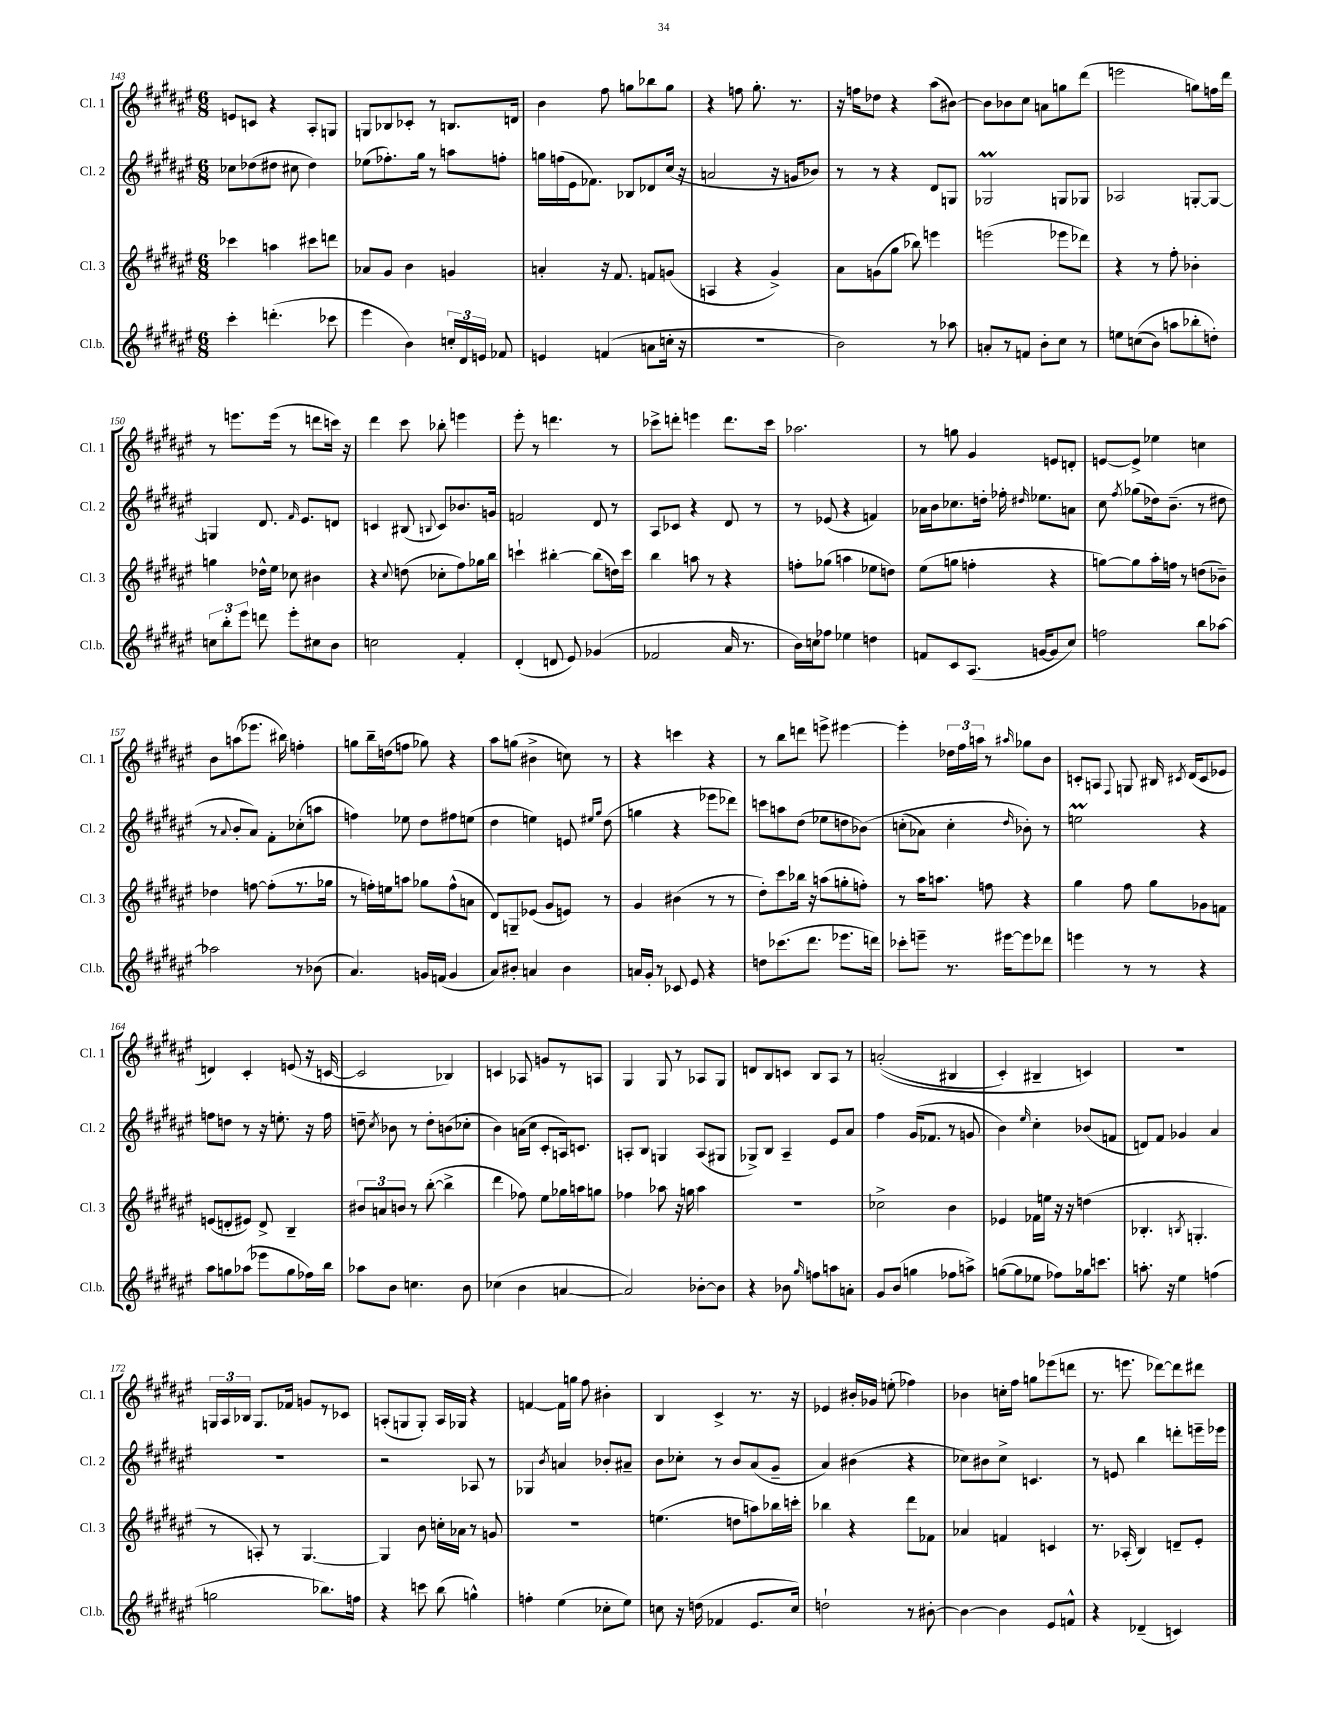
<<
\new StaffGroup <<
\new Staff = "s0" \with { instrumentName = "Cl. 1" shortInstrumentName = "Cl. 1" } {
    \clef treble \key fis \major \numericTimeSignature \time 6/8
    \autoBeamOff e'8[ c'8] r4 ais8[-. g8] |
    g8[ bes8 ces'8]-. r8 b8.[ d'16] |
    b'4 fis''8 g''8[ bes''8 g''8] |
    r4 f''8 gis''8.-. r8. |
    r16 f''16[ des''8] r4 ais''8[( bis'8]~) |
    bis'8[ bes'8 cis''8] a'8[ g''8 dis'''8]( |
    e'''2 g''8[) f''16 dis'''16] |
    r8 e'''8.[ e'''16]( r8 d'''8[ c'''16]) r16 |
    dis'''4 cis'''8 bes''8-. e'''4 |
    eis'''8-. r8 d'''4. r8 |
    ces'''8[-> d'''8]-. e'''4 d'''8.[ ces'''16] |
    aes''2. |
    r8 g''8 gis'4 e'8[ d'8]-. |
    e'8[~ e'8]-> ees''4 c''4 |
    b'8[ a''8( ees'''8.] bis''16) f''4-. |
    g''8[ b''16-- d''16( f''8] ges''8) r4 |
    ais''8[ g''8]( bis'4-> c''8) r8 |
    r4 c'''4 r4 |
    r8 b''8[ d'''8] e'''8-> eis'''4~ |
    eis'''4-. \tuplet 3/2 { des''16[ fis''16 a''16] } r8 \grace { ais''16 } ges''8[ b'8] |
    c'8[-. a8] \appoggiatura { fis8 } g8 bis16 \acciaccatura { cis'8 } dis'16[( cis'8 ees'8] |
    d'4) cis'4-. e'8( r16 c'16~ |
    c'2 bes4) |
    c'4 aes8 g'8[ r8 a8] |
    gis4 gis8 r8 aes8[ gis8] |
    d'8[ b8 c'8] b8[ ais8] r8 |
    a'2-.(\( bis4 |
    cis'4-.) bis4-- c'4\) |
    R2. |
    \tuplet 3/2 { g16[ ais16 bes16] } g8.[ fes'16] g'8[ r8 ces'8] |
    a8[-.( g8 g8]-.) a16[ ges16] r4 |
    f'4~ f'16[ g''16] fis''8 bis'4-. |
    b4 cis'4-> r8. r16 |
    ees'4 bis'16[-. ges'16] e''8-.( fes''4) |
    bes'4 c''16[-. fis''16] g''8[ ees'''8( d'''8] |
    r8. e'''8. des'''8[~) des'''8 dis'''8] \bar "|." |
}
\new Staff = "s1" \with { instrumentName = "Cl. 2" shortInstrumentName = "Cl. 2" } {
    \clef treble \key fis \major \numericTimeSignature \time 6/8
    \autoBeamOff ces''8[ des''8( dis''8] cis''8 dis''4) |
    ees''8[( fes''8.-.) gis''16] r8 a''8[ f''8]-. |
    g''16[ f''16( eis'16 fes'8.]) bes8[ des'8 cis''16]( r16 |
    a'2 r16 g'16[ bes'8]) |
    r8 r8 r4 dis'8[ g8] |
    ges2\prall g8[ ges8] |
    aes2 g8[~-. g8]~ |
    g4 dis'8. \grace { fis'16 } eis'8.[ d'8] |
    c'4 bis8( \appoggiatura { b8 } c'8[) bes'8. g'16] |
    f'2 dis'8 r8 |
    ais8[ ces'8] r4 dis'8 r8 |
    r8 ees'8( r4 f'4) |
    aes'16[ b'16 ces''8. d''16]-. fes''16-. \grace { dis''16 } ees''8.[ a'8] |
    cis''8 \acciaccatura { fis''8 } ges''8[( des''16) b'8.]--( r8 dis''8 |
    r8 \appoggiatura { ais'8 } b'8[-. ais'8]) fis'8[-. ces''8-.( a''8] |
    f''4) ees''8 dis''8[ fis''8 e''8]( |
    dis''4 e''4) e'8 \grace { eis''16[ gis''16] } dis''8( |
    g''4 r4 ees'''8[ des'''8]) |
    c'''8[ a''8 dis''8]( ees''8[ d''8 bes'8])\( |
    c''8[-.( aes'8]) c''4-. \grace { dis''16 } bes'8-.\) r8 |
    e''2\prall r4 |
    f''8[ d''8] r8 r16 e''8.-. r16 f''16 |
    d''8-- \acciaccatura { cis''8 } bes'8 r8 d''8[-. b'8( ces''8]-. |
    b'4) a'16[( cis''16] cis'8[-. a16) c'8.] |
    a8[-. b8] g4 a8[( gis8] |
    ges8[->) b8] ais4-- eis'8[ ais'8] |
    fis''4 gis'16[( fes'8.] r8 g'8 |
    b'4) \grace { eis''16 } cis''4-. bes'8[( f'8] |
    d'8[) fis'8] ges'4 ais'4 |
    R2. |
    r2 aes8 r8 |
    ges4 \acciaccatura { b'8 } a'4 bes'8[-. ais'8]-- |
    b'8[ ces''8]-. r8 b'8[ ais'8( gis'8]-- |
    ais'4) bis'4( r4 |
    ces''8[) bis'8 ces''8]-> c'4. |
    r8 e'8 b''4 d'''8[-. e'''16-- ees'''16] \bar "|." |
}
\new Staff = "s2" \with { instrumentName = "Cl. 3" shortInstrumentName = "Cl. 3" } {
    \clef treble \key fis \major \numericTimeSignature \time 6/8
    \autoBeamOff ces'''4 a''4 cis'''8[ d'''8] |
    aes'8[ gis'8] b'4 g'4 |
    a'4-. r16 fis'8. f'8[ g'8]( |
    a4 r4 gis'4->) |
    ais'8[ g'8( gis''8] bes''8) e'''4 |
    e'''2( ees'''8[ des'''8]) |
    r4 r8 fis''8-. bes'4-. |
    g''4 des''16[-^ eis''16] ces''8 bis'4 |
    r4 \appoggiatura { cis''8 } d''8( ces''8[-. fis''8) ges''16 b''16] |
    c'''4-! bis''4~-. bis''8[( d''16) c'''16] |
    b''4 a''8 r8 r4 |
    f''8[-. ges''8]( a''4 ees''8[ d''8]) |
    eis''8[( g''8] f''4-. r4 |
    g''8[~) g''8 ais''16-. f''16] r8 d''8[( bes'8]--) |
    des''4 f''8~ f''8[-.( r8. ges''16] |
    r8 f''16[-.) e''16 a''8] ges''8[ f''8-^( a'8] |
    dis'8[) g8-- ees'8]( gis'8[ e'8]) r8 |
    gis'4 bis'4( r8 r8 |
    dis''8[-.) cis'''8 bes''16] r16 a''8[( g''8-. f''8]-.) |
    r8 ais''16[ a''8.] f''8 r4 |
    gis''4 fis''8 gis''8[ ges'8 f'8] |
    e'8[( d'8-. eis'8]) d'8-> b4-- |
    \tuplet 3/2 { bis'8[ a'8 b'8] } r8 b''8~-.( b''4-> |
    dis'''4 fes''8) eis''8[ ges''16 a''16 g''8] |
    fes''4 aes''8 r16 g''16 aes''4 |
    R2. |
    ces''2-> b'4 |
    ees'4 fes'16[ e''16] r16 r16 d''4( |
    bes4.-. \acciaccatura { b8 } g4.-. |
    r8 a8-.) r8 gis4.~ |
    gis4 b'8 c''16[-. aes'16] r8 g'8 |
    R2. |
    e''4.( d''8[ a''8) bes''16 c'''16]-. |
    bes''4 r4 dis'''8[ fes'8] |
    aes'4 f'4 c'4 |
    r8. aes16-.( b4) d'8[-- eis'8]-. \bar "|." |
}
\new Staff = "s3" \with { instrumentName = "Cl.b." shortInstrumentName = "Cl.b." } {
    \clef treble \key fis \major \numericTimeSignature \time 6/8
    \autoBeamOff cis'''4-. d'''4.-.( ces'''8 |
    eis'''4 b'4) \tuplet 3/2 { c''16[-. dis'16 e'16] } fes'8 |
    e'4 f'4( a'8[ c''16]-. r16 |
    R2. |
    b'2) r8 aes''8 |
    a'8[-. r8 f'8] b'8[-. cis''8] r8 |
    e''8[ c''8(\( b'8]) a''8[ bes''8-. d''8]-.\) |
    \tuplet 3/2 { c''8[ b''8-. eis'''8] } d'''8 eis'''8[-. cis''8 b'8] |
    c''2 fis'4-. |
    dis'4-.( d'8 eis'8) ges'4( |
    fes'2 ais'16 r8. |
    b'16[) c''16 fes''8] ees''4 d''4 |
    f'8[ cis'8 ais8.]( g'16[~ g'8 cis''8]) |
    f''2 b''8[ aes''8]~ |
    aes''2 r8 bes'8( |
    ais'4.) g'16[ f'16]( g'4 |
    ais'8[) bis'8]-. a'4 bis'4 |
    a'16[ gis'16]-. r8 ces'8 eis'8 r4 |
    d''8[ ces'''8.( dis'''8.] ees'''8.[ d'''16]) |
    ces'''8[-. e'''8]-- r8. eis'''16[~ eis'''8 des'''8] |
    e'''4 r8 r8 r4 |
    ais''8[ g''8 aes''8]( ees'''8[ g''8 fes''16) b''16] |
    aes''8[ b'8] c''4. b'8 |
    ces''4( b'4 a'4~ |
    a'2) bes'8[~-. bes'8] |
    r4 bes'8 \grace { gis''16 } f''8[ a''8 a'8]-. |
    gis'8[ b'8]( g''4 fes''8[ a''8]->) |
    g''8[~( g''8 ees''8] fes''8[) ges''16 c'''8.] |
    a''8.-. r16 eis''4 f''4( |
    g''2 bes''8.[) f''16] |
    r4 c'''8 b''8( g''4-^) |
    f''4-. eis''4( ces''8[-. eis''8]) |
    c''8 r16 d''16( fes'4 eis'8.[ c''16]) |
    d''2-! r8 bis'8~-. |
    bis'4~ bis'4 eis'8[ f'8]-^ |
    r4 des'4--( c'4) \bar "|." |
}
>>
>>
\layout { \context { \Score currentBarNumber = #143 } }
